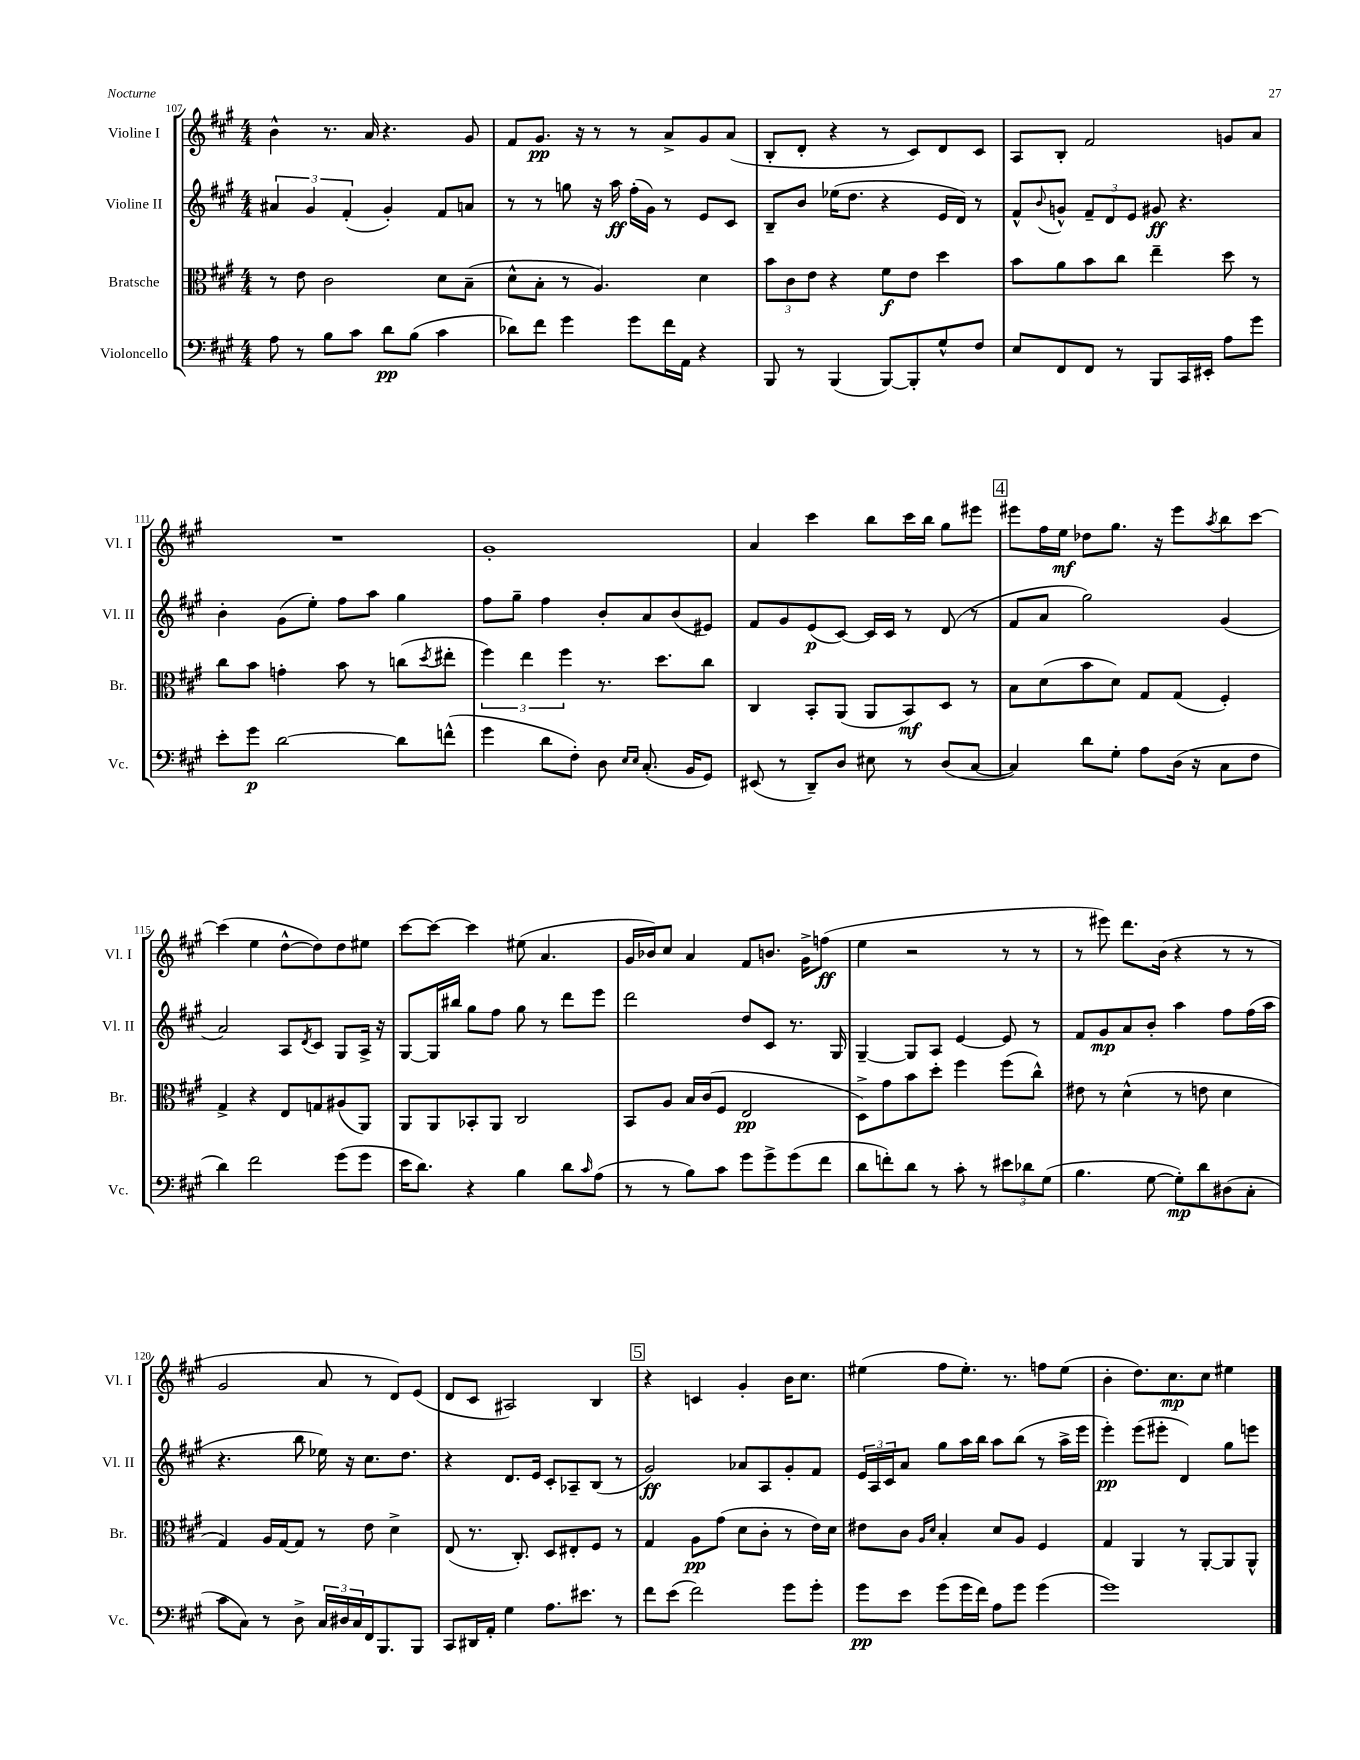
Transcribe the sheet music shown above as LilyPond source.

<<
\new StaffGroup <<
\new Staff = "s0" \with { instrumentName = "Violine I" shortInstrumentName = "Vl. I" } {
    \clef treble \key a \major \numericTimeSignature \time 4/4
    b'4-^ r8. a'16 r4. gis'8 |
    fis'8 gis'8.\pp r16 r8 r8 a'8-> gis'8 a'8( |
    b8-. d'8-. r4 r8 cis'8) d'8 cis'8 |
    a8 b8-. fis'2 g'8 a'8 |
    R1 |
    gis'1-. |
    a'4 cis'''4 b''8 cis'''16 b''16 gis''8 eis'''8 |
    \mark \markup { \box "4" } eis'''8 fis''16 e''16\mf des''8 gis''8. r16 eis'''8 \acciaccatura { a''8 } b''8 cis'''8~ |
    cis'''4( e''4 d''8~-^ d''8) d''8 eis''8 |
    cis'''8~ cis'''8~ cis'''4 eis''8( a'4. |
    gis'16 bes'16) cis''8 a'4 fis'8 b'8. gis'16-> f''8\ff( |
    e''4 r2 r8 r8 |
    r8 eis'''8) d'''8. b'16( r4 r8 r8 |
    gis'2 a'8 r8 d'8) e'8( |
    d'8 cis'8 ais2) b4 |
    \mark \markup { \box "5" } r4 c'4 gis'4-. b'16 cis''8. |
    eis''4( fis''8 eis''8.-.) r8. f''8 eis''8( |
    b'4-. d''8.) cis''8.\mp cis''8 eis''4 \bar "|." |
}
\new Staff = "s1" \with { instrumentName = "Violine II" shortInstrumentName = "Vl. II" } {
    \clef treble \key a \major \numericTimeSignature \time 4/4
    \tuplet 3/2 { ais'4 gis'4 fis'4-.( } gis'4-.) fis'8 a'8 |
    r8 r8 g''8 r16 a''16\ff fis''16-.( gis'16) r8 e'8 cis'8 |
    b8-- b'8 ees''16( d''8. r4 e'16 d'16) r8 |
    fis'8-^ \appoggiatura { b'8 } g'8-^ \tuplet 3/2 { fis'8-- d'8 e'8 } gis'8\ff r4. |
    b'4-. gis'8( e''8-.) fis''8 a''8 gis''4 |
    fis''8 gis''8-- fis''4 b'8-. a'8 b'8( eis'8) |
    fis'8 gis'8 e'8\p( cis'8~) cis'16 cis'16 r8 d'8( r8 |
    \mark \markup { \box "4" } fis'8 a'8 gis''2) gis'4( |
    a'2) a8 \acciaccatura { d'8 } cis'8 gis8 a16-> r16 |
    gis8~ gis16 bis''16 gis''8 fis''8 gis''8 r8 d'''8 e'''8 |
    d'''2 d''8 cis'8 r8. gis16 |
    gis4~-- gis8 a8 e'4~ e'8 r8 |
    fis'8 gis'8\mp a'8 b'8-. a''4 fis''8 fis''16( a''16 |
    r4. b''8 ees''16) r16 cis''8. d''8. |
    r4 d'8. e'16 cis'8-. aes8-- b8( r8 |
    \mark \markup { \box "5" } gis'2\ff) aes'8 a8 gis'8-. fis'8 |
    \tuplet 3/2 { e'16 a16 cis'16 } a'8 gis''8 a''16 b''16 a''8 b''8( r8 a''16-> e'''16 |
    e'''4-.\pp) e'''8( eis'''8-. d'4) gis''8 e'''8 \bar "|." |
}
\new Staff = "s2" \with { instrumentName = "Bratsche" shortInstrumentName = "Br." } {
    \clef alto \key a \major \numericTimeSignature \time 4/4
    r8 e'8 cis'2 d'8 b8--( |
    d'8-^ b8-. r8 a4.) d'4 |
    \tuplet 3/2 { b'8 cis'8 e'8 } r4 fis'8\f e'8 d''4 |
    b'8 a'8 b'8 cis''8 e''4-- d''8 r8 |
    cis''8 b'8 g'4-. b'8 r8 c''8( \acciaccatura { d''8 } eis''8-. |
    \tuplet 3/2 { fis''4) e''4 fis''4 } r8. d''8. cis''8 |
    cis4 b,8-. a,8( a,8 b,8\mf) d8 r8 |
    \mark \markup { \box "4" } b8 d'8( b'8 d'8) gis8 gis8( fis4-.) |
    gis4-> r4 e8 g8 ais8( a,8) |
    a,8 a,8 bes,8-. a,8 cis2 |
    b,8 a8 b16 cis'16( fis8 e2\pp |
    d8->) gis'8 b'8 d''8-. fis''4 fis''8( cis''8-^) |
    eis'8 r8 d'4-^( r8 e'8 d'4 |
    gis4) a16 gis16~ gis8 r8 e'8 d'4-> |
    e8( r8. cis8.-.) d8 eis8-. fis8 r8 |
    \mark \markup { \box "5" } gis4 a8\pp gis'8( d'8 cis'8-. r8 e'16) d'16 |
    eis'8 cis'8 \grace { a16 d'16 } b4-. d'8 a8 fis4 |
    gis4 a,4 r8 a,8~-. a,8 a,8-^ \bar "|." |
}
\new Staff = "s3" \with { instrumentName = "Violoncello" shortInstrumentName = "Vc." } {
    \clef bass \key a \major \numericTimeSignature \time 4/4
    a8 r8 b8 cis'8 d'8\pp b8( cis'4 |
    des'8) fis'8 gis'4 gis'8 fis'16 a,16 r4 |
    b,,8 r8 b,,4( b,,8~) b,,8-. gis8-^ fis8 |
    e8 fis,8 fis,8 r8 b,,8 cis,16 eis,16-. a8 gis'8 |
    e'8-. gis'8\p d'2~ d'8 f'8-^( |
    gis'4 d'8 fis8-.) d8 \grace { e16 e16 } cis8.-.( b,16 gis,8) |
    eis,8( r8 d,8--) d8 eis8 r8 d8( cis8~ |
    \mark \markup { \box "4" } cis4) d'8 gis8-. a8 d16( r16 cis8 fis8 |
    d'4) fis'2 gis'8( gis'8 |
    e'16 d'8.) r4 b4 d'8 \grace { cis'16 } a8( |
    r8 r8 b8) cis'8 gis'8 gis'8-> gis'8( fis'8 |
    d'8 f'8-.) d'8 r8 cis'8-. r8 \tuplet 3/2 { eis'8 des'8 gis8( } |
    b4. gis8~ gis8-.\mp) d'8 dis8( cis8-. |
    cis'8 cis8) r8 d8-> \tuplet 3/2 { cis16 dis16 cis16 } fis,16 b,,8. b,,8 |
    cis,8 dis,16 a,16-. gis4 a8. eis'8. r8 |
    \mark \markup { \box "5" } fis'8 e'8( fis'2) gis'8 gis'8-. |
    gis'8\pp e'8 gis'8( gis'16 fis'16) a8 gis'8 gis'4( |
    gis'1) \bar "|." |
}
>>
>>
\layout { \context { \Score currentBarNumber = #107 } }
